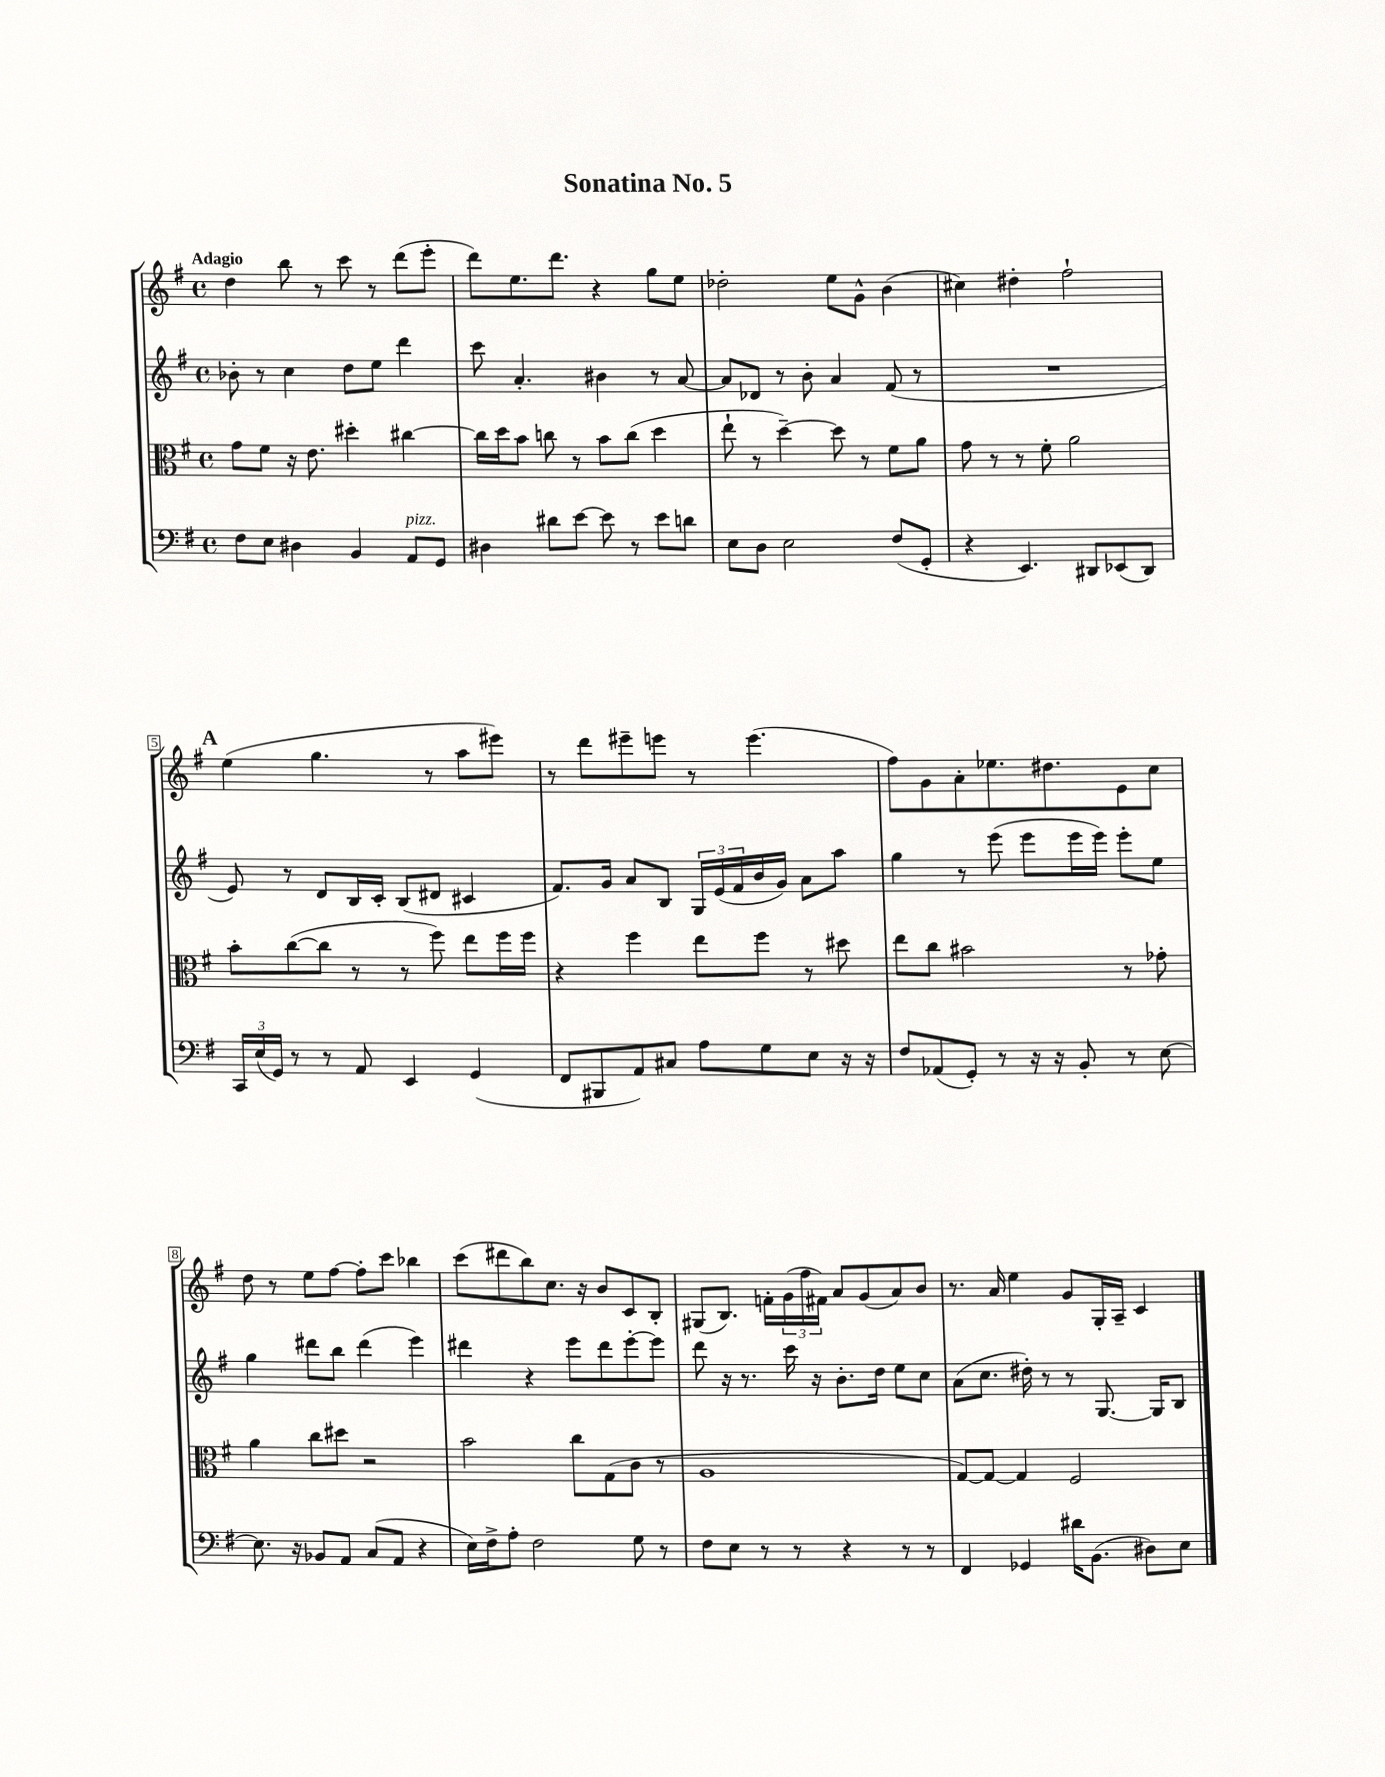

**kern	**kern	**kern	**kern
*staff4	*staff3	*staff2	*staff1
*clefF4	*clefC3	*clefG2	*clefG2
*k[f#]	*k[f#]	*k[f#]	*k[f#]
*M4/4	*M4/4	*M4/4	*M4/4
*met(c)	*met(c)	*met(c)	*met(c)
8F#	8g	8b-'	4dd
8E	8f#	8r	.
4D#	16r	4cc	8bb
.	8.e	.	.
.	.	.	8r
4BB	4dd#'	8dd	8ccc
.	.	8ee	8r
8AA	[4cc#	4ddd	(8ddd
8GG	.	.	8eee'
=	=	=	=
4D#	16cc#]	8ccc	8ddd)
.	16dd	.	.
.	8b	4.a'	8.ee
8d#	8cc	.	.
.	.	.	8.ddd
[8e	8r	.	.
8e]	8b	4b#	4r
8r	(8cc	.	.
8e	4dd	8r	8gg
8d	.	[8a	8ee
=	=	=	=
8E	8ee`	8a]	2dd-'
8D	8r	8d-	.
2E	[4dd~)	8r	.
.	.	8b'	.
.	8dd]	4a	8ee
.	8r	.	8g^^
(8F#	8f#	(8f#	(4b
8GG'	8a	8r	.
=	=	=	=
4r	8g	1r	4cc#)
.	8r	.	.
4.EE)	8r	.	4dd#'
.	8f#'	.	.
.	2a	.	2ff#`
8DD#	.	.	.
(8EE-	.	.	.
8DD#)	.	.	.
=	=	=	=
24CC	8b'	8e)	(4ee
(24E	.	.	.
24GG)	.	.	.
8r	([8cc	8r	.
8r	8cc]	8d	4.gg
8AA	8r	16B	.
.	.	16c'	.
4EE	8r	(8B	.
.	8ff#)	8d#	8r
(4GG	8ee	4c#	8aa
.	16ff#	.	8eee#)
.	16ff#	.	.
=	=	=	=
8FF#	4r	8.f#)	8r
8BBB#	.	.	8ddd
.	.	16g	.
8AA)	4ff#	8a	8eee#~
8C#	.	8B	8eee
8A	8ee	24G	8r
.	.	(24e	.
.	.	24f#	.
8G	8ff#	16b	(4.eee
.	.	16g)	.
8E	8r	8a	.
16r	8dd#	8aa	.
16r	.	.	.
=	=	=	=
8F#	8ee	4gg	8ff#)
(8AA-	8cc	.	8g
8GG')	2b#	8r	8a'
8r	.	(8eee	8.ee-
16r	.	8eee	.
16r	.	.	8.dd#
8BB'	.	16eee	.
.	.	16eee)	.
8r	8r	8eee'	8e
[8E	8g-'	8ee	8cc
=	=	=	=
8.E]	4a	4gg	8dd
.	.	.	8r
16r	.	.	.
8BB-	8cc	8ddd#	8ee
8AA	8dd#	8bb	[8ff#
(8C	2r	(4ddd#	8ff#']
8AA	.	.	8ccc
4r	.	4eee)	4bb-
=	=	=	=
16E)	2b	4ddd#	(8ccc
16F#^	.	.	.
8A'	.	.	8ddd#
2F#	.	4r	8bb)
.	.	.	8.cc
.	8cc	8eee	.
.	.	.	16r
.	(8G	8ddd#	8b
8G	8c	[8eee'	8c
8r	8r	8eee]	8B'
=	=	=	=
8F#	1A	8ddd	(8G#
8E	.	16r	8.B)
.	.	8.r	.
8r	.	.	.
.	.	.	16f'
8r	.	16ccc	(24g
.	.	.	24ff#
.	.	16r	.
.	.	.	24f#)
4r	.	8.b'	8a
.	.	.	(8g
.	.	16dd	.
8r	.	8ee	8a)
8r	.	8cc	8b
=	=	=	=
4FF#	[8G)	(8a	8.r
.	8G_	8.cc	.
.	.	.	16a
4GG-	4G]	.	4ee
.	.	16dd#')	.
.	.	8r	.
16d#	2F#	8r	8g
(8.BB	.	.	.
.	.	[8.G	16G'
.	.	.	16A~
8D#)	.	.	4c
.	.	16G]	.
8E	.	8B	.
==	==	==	==
*-	*-	*-	*-
